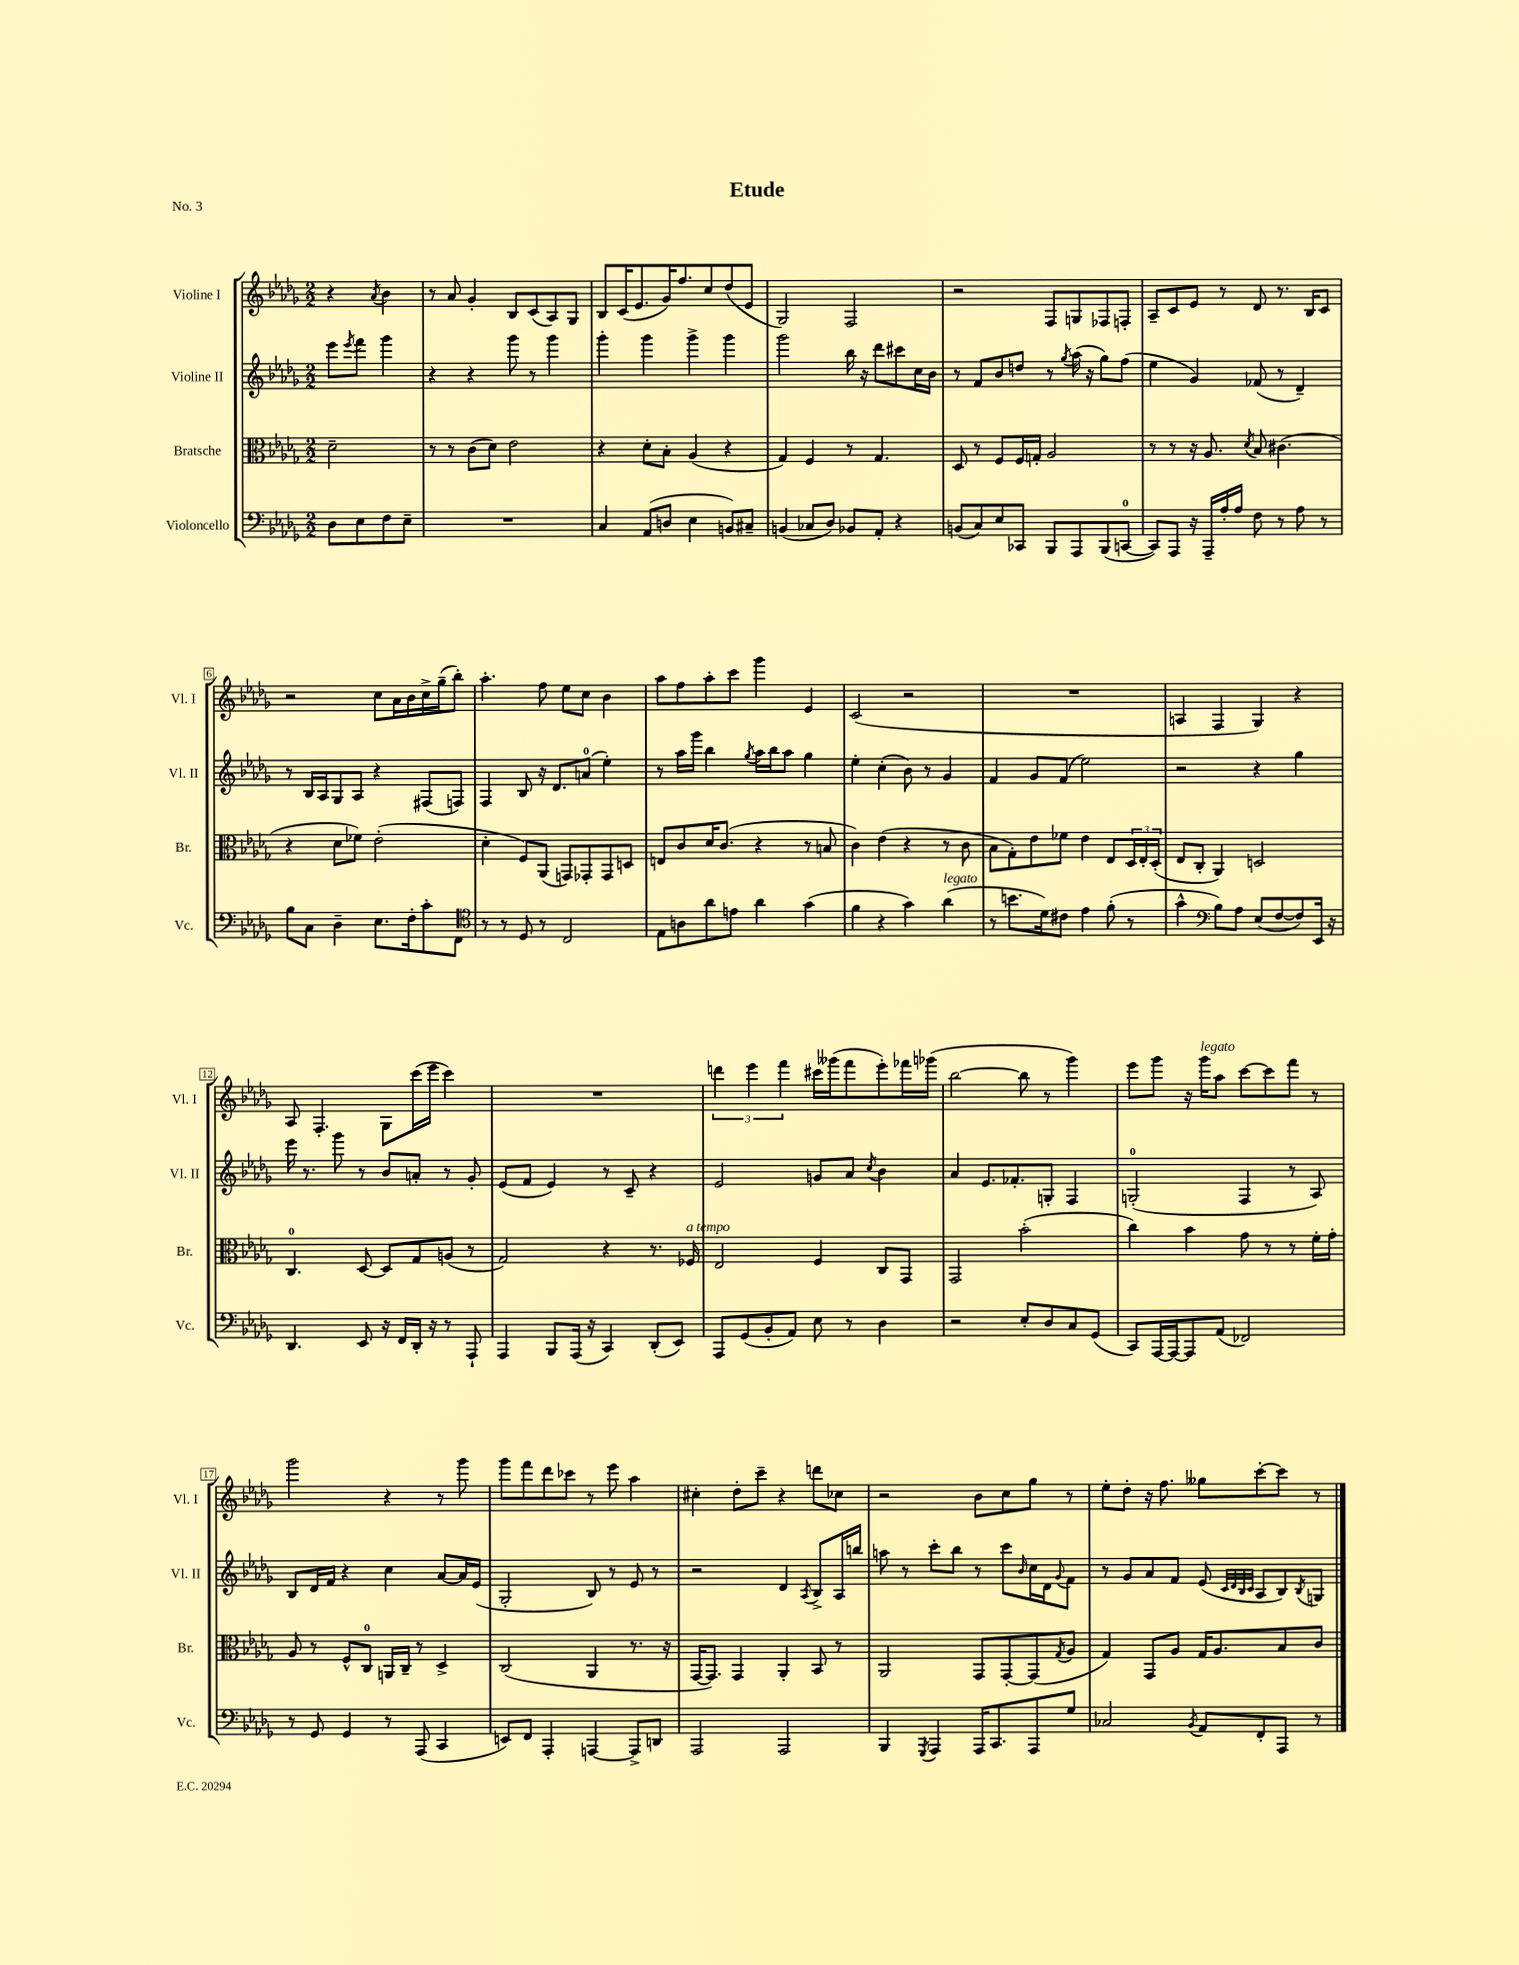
\header { title = "Etude" piece = "No. 3" }
<<
\new StaffGroup <<
\new Staff = "s0" \with { instrumentName = "Violine I" shortInstrumentName = "Vl. I" } {
    \clef treble \key des \major \numericTimeSignature \time 2/2 \partial 2
    r4 \acciaccatura { aes'8 } bes'4 |
    r8 aes'8 ges'4-. bes8 c'8( aes8) ges8 |
    bes8 c'16( ees'8. ges'16) f''8. c''8 des''8( ees'8 |
    ges2) f2 |
    r2 f8 g8 fes8 f8-. |
    aes8-- c'8 ees'8 r8 des'8 r8. bes16 c'8 |
    r2 c''8 aes'16 bes'16 c''16-> ges''16--( bes''8-.) |
    aes''4.-. f''8 ees''8 c''8 bes'4 |
    aes''8 f''8 aes''8-. c'''8 ges'''4 ees'4 |
    c'2( r2 |
    R1 |
    a4 f4 ges4) r4 |
    aes8 f4.-. ges8 c'''16( ees'''16 c'''4) |
    R1 |
    \tuplet 3/2 { d'''4 ees'''4 f'''4 } cis'''16 geses'''16( f'''8 ees'''8-.) fes'''16 ges'''16( |
    bes''2~ bes''8 r8 ges'''4) |
    ees'''8 ges'''8 r16 ges'''16^\markup { \italic "legato" } aes''8 c'''8~ c'''8 f'''8 r8 |
    ges'''2 r4 r8 ges'''8 |
    ges'''8 f'''8 des'''8 ces'''8 r8 ees'''8 aes''4 |
    cis''4-. des''8-. c'''8-- r4 d'''8 ces''8 |
    r2 bes'8 c''8 ges''8 r8 |
    ees''8-. des''8-. r16 f''8. geses''8 c'''8~-. c'''8 r8 \bar "|." |
}
\new Staff = "s1" \with { instrumentName = "Violine II" shortInstrumentName = "Vl. II" } {
    \clef treble \key des \major \numericTimeSignature \time 2/2 \partial 2
    ees'''8 \acciaccatura { ees'''8 } f'''8 ges'''4 |
    r4 r4 ges'''8 r8 ges'''4 |
    ges'''4-. ges'''4 ges'''4-> ges'''4 |
    ges'''2 bes''16 r16 des'''8 cis'''8 c''16 bes'16 |
    r8 f'8 bes'8 d''8 r8 \acciaccatura { ges''8 } aes''16( r16 ges''8) f''8( |
    ees''4 ges'4) fes'8( r8 des'4--) |
    r8 bes16 aes16 ges8 aes8 r4 fis8( f8) |
    f4 bes8 r16 des'8. a'8-0( ees''4-.) |
    r8 aes''16 ges'''16 bes''4 \acciaccatura { ges''8 } aes''16 bes''16 aes''8 ges''4 |
    ees''4-. c''4-.( bes'8) r8 ges'4 |
    f'4 ges'8 f'8( ees''2) |
    r2 r4 ges''4 |
    ees'''16 r8. ges'''8 r8 bes'8 a'8-. r8 ges'8-. |
    ees'8( f'8 ees'4) r8 c'8-- r4 |
    ees'2 g'8 aes'8 \acciaccatura { c''8 } bes'4 |
    aes'4 ees'8. fes'8.-. g8-. f4 |
    g2-0-.( f4 r8 aes8) |
    bes8 des'16 f'16 r4 c''4 aes'8~ aes'16 ees'16( |
    ges2-. bes8) r8 ees'8 r8 |
    r2 des'4 \acciaccatura { aes8 } bes8-> aes16 b''16 |
    a''8 r8 c'''8-. bes''8 r8 c'''8 \grace { bes'16 } c''16 des'16 \appoggiatura { ges'8 } f'8 |
    r8 ges'8 aes'8 f'8 ees'8( \grace { c'32 des'32 bes32 c'32 } aes8 bes8) \acciaccatura { bes8 } g8 \bar "|." |
}
\new Staff = "s2" \with { instrumentName = "Bratsche" shortInstrumentName = "Br." } {
    \clef alto \key des \major \numericTimeSignature \time 2/2 \partial 2
    des'2-- |
    r8 r8 c'8( des'8) ees'2 |
    r4 des'8-. bes8-. aes4( r4 |
    ges4) f4 r8 ges4. |
    des8 r8 f8 f16 g16-. aes2 |
    r8 r8 r16 aes8. \acciaccatura { des'8 } bes8 cis'4.( |
    r4 des'8 fes'8) ees'2-.( |
    des'4-. f8) aes,8( g,8) ges,8-. ges,8 d8 |
    e8 c'8 des'16 c'8.( r4 r8 b8 |
    c'4) ees'4( r4 r8 c'8 |
    bes8 ges8-.) ees'8 fes'8 ees'4 ees8 \tuplet 3/2 { des16 ees16-. des16-.( } |
    ees8 c8-. aes,4) d2 |
    c4.-0 des8~ des8 ges8 a8( r8 |
    ges2) r4 r8. fes16^\markup { \italic "a tempo" } |
    ees2 f4 c8 ges,8 |
    ges,2 bes'2-.( |
    c''4) bes'4 ges'8 r8 r8 f'16-. ges'16-. |
    aes8 r8 f8-^ c8-0 a,16 c16-- r8 des4-> |
    c2( aes,4 r8. r16 |
    ges,16~ ges,8.) ges,4 aes,4-. bes,8 r8 |
    aes,2 ges,8 ges,8~-. ges,8( \acciaccatura { ges8 } aes8 |
    ges4) ges,8 aes8 ges16 aes8. bes8 c'8 \bar "|." |
}
\new Staff = "s3" \with { instrumentName = "Violoncello" shortInstrumentName = "Vc." } {
    \clef bass \key des \major \numericTimeSignature \time 2/2 \partial 2
    des8 ees8 f8 ees8-- |
    R1 |
    c4 aes,8( d8 ees4 b,8) cis8-- |
    b,4( ces8 des8) bes,8 aes,8-. r4 |
    b,8( c8) ees8 ces,8 bes,,8 aes,,8 bes,,8( c,8-0~ |
    c,8) aes,,8 r16 aes,,16-- aes16-. aes16 f8 r8 aes8 r8 |
    bes8 c8 des4-- ees8. f16-. c'8-. f,8 |
    \clef tenor r8 r8 des8 r8 c2 |
    ees8 a8 aes'8 e'8 aes'4 ges'4( |
    f'4 r4 ges'4) aes'4^\markup { \italic "legato" }( |
    r8 b'8. des'16) cis'8 ees'4 f'8-.( r8 |
    ges'4-^ \clef bass bes8) aes8 ees8( f8~ f8) ees,16 r16 |
    des,4. ees,8 r16 f,16 des,16-. r16 r8 aes,,8-! |
    aes,,4 bes,,8 aes,,16( r16 c,4) des,8-.( ees,8) |
    aes,,8 ges,8( bes,8-. aes,8) ees8 r8 des4 |
    r2 ees8-. des8 c8 ges,8( |
    c,8) aes,,16~ aes,,16~ aes,,8 aes,8( fes,2) |
    r8 ges,8 ges,4 r8 aes,,8( c,4 |
    e,8) f,8 aes,,4-. a,,4~ a,,8-> d,8 |
    aes,,2 aes,,2 |
    bes,,4 \acciaccatura { ges,,8 } aes,,4 aes,,16 c,8. aes,,8 ges8 |
    ces2 \acciaccatura { bes,8 } aes,8 f,8-. aes,,8 r8 \bar "|." |
}
>>
>>
\layout { \context { \Score \override BarNumber.stencil = #(make-stencil-boxer 0.1 0.3 ly:text-interface::print) } }
